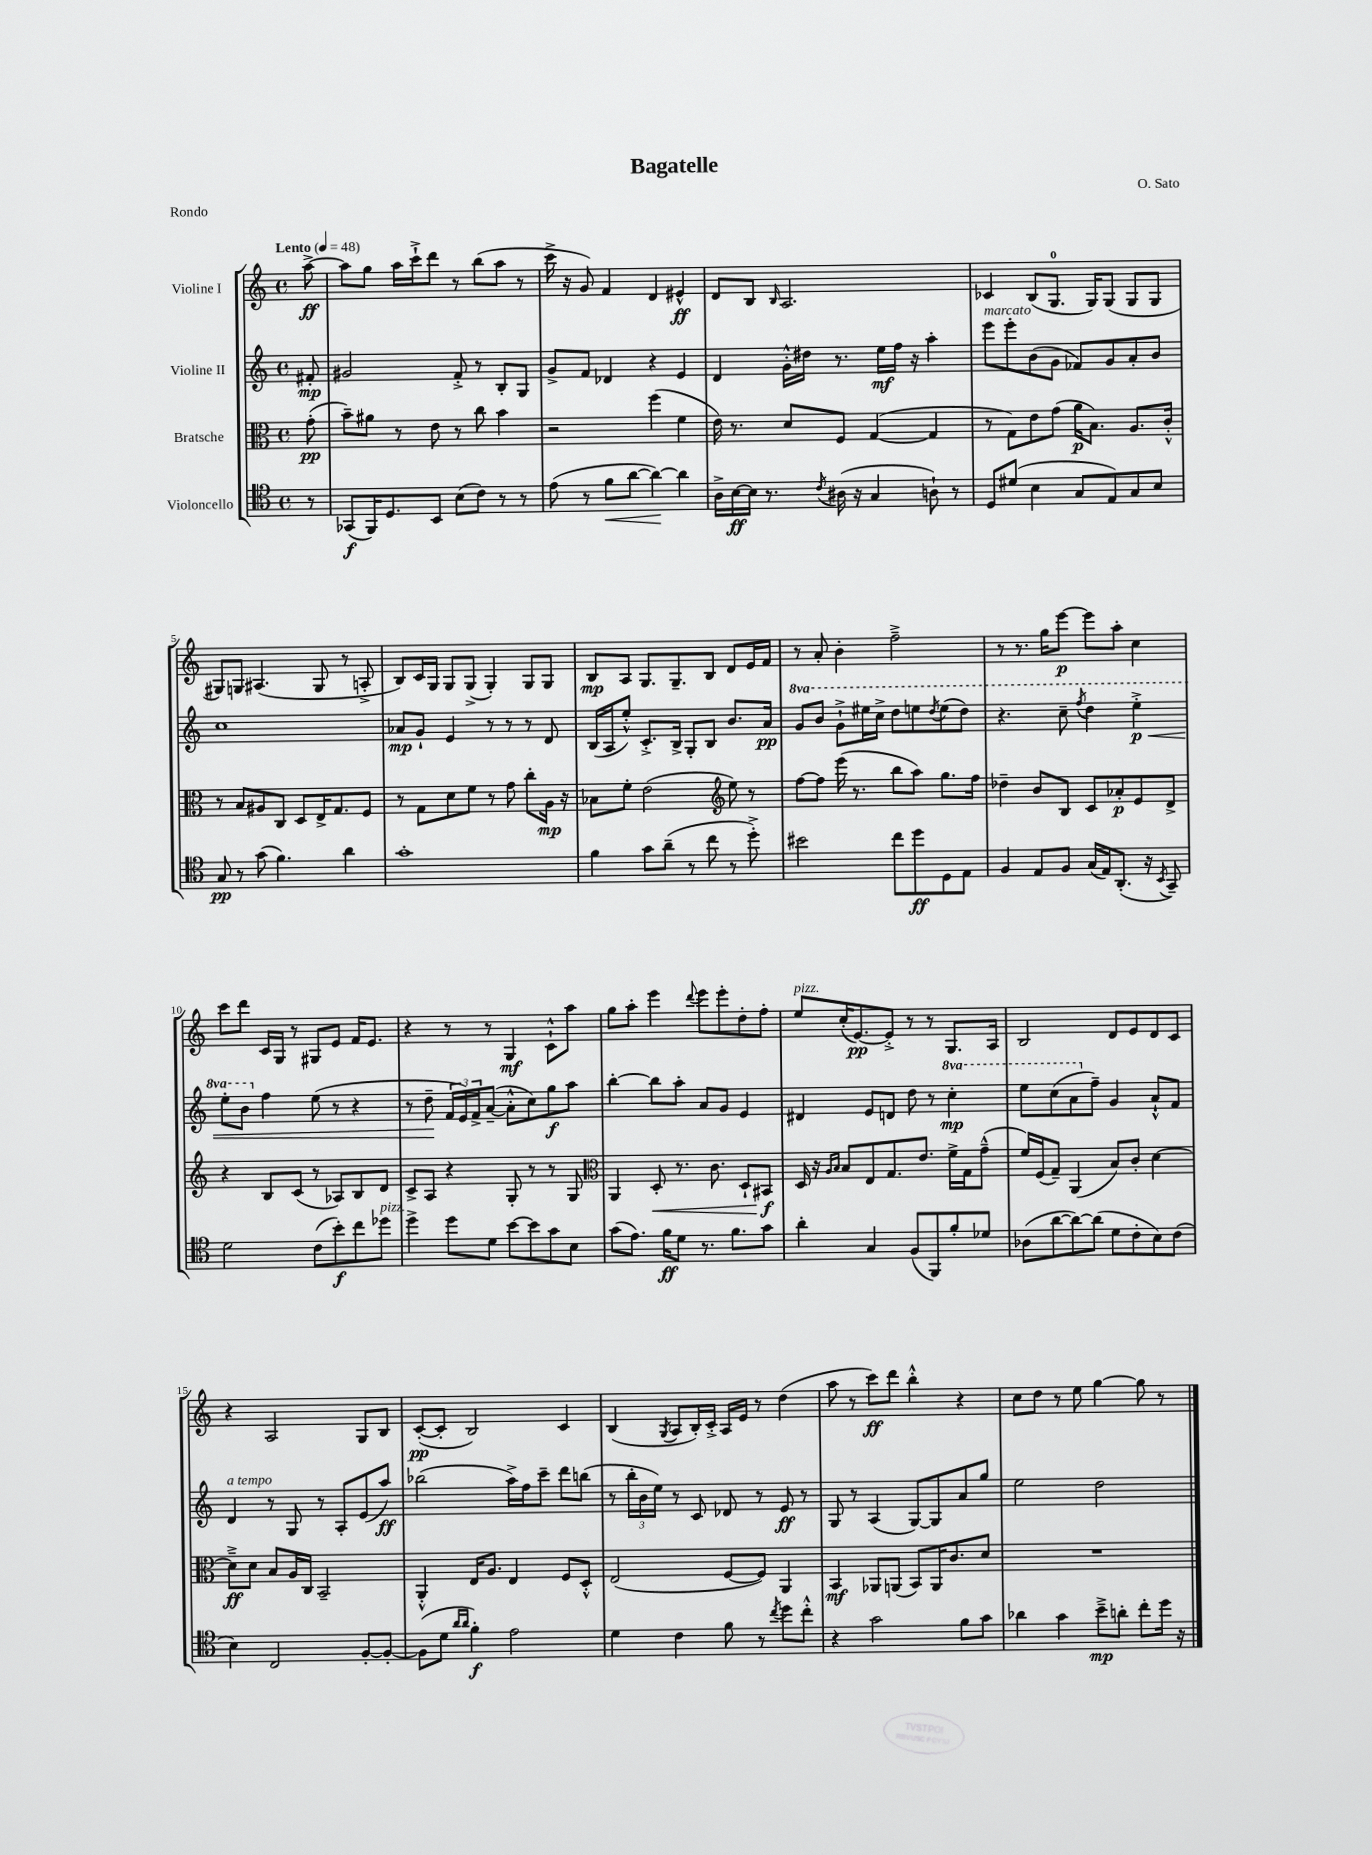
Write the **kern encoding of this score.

**kern	**kern	**kern	**kern
*staff4	*staff3	*staff2	*staff1
*clefC4	*clefC3	*clefG2	*clefG2
*k[]	*k[]	*k[]	*k[]
*M4/4	*M4/4	*M4/4	*M4/4
*met(c)	*met(c)	*met(c)	*met(c)
*MM48	*MM48	*MM48	*MM48
8r	(8g'\	8f#'/	[8aa^\
=	=	=	=
(8GG-/L	8b~\L)	2g#/	8aa\]L
16FF/K)	8a#\J	.	8gg\J
8.D/	.	.	.
.	8r	.	16aa\LL
.	.	.	16ccc`^\J
8BB/J	8e\	.	8ddd\J
(8B\L	8r	8f'^/	8r
8c\J)	8cc\	8r	(8bb\L
8r	4b\	8B'/L	8aa\J
8r	.	8G/J	8r
=	=	=	=
(8e\	2r	8g^/L	16ccc^\
.	.	.	16r
8r	.	8f/J	8g/)
8f\L	.	4d-/	4f/
[8a\J	.	.	.
4a\_)	(4ff\	4r	4d/
4a\]	4f\	4e/	4e#^^/
=	=	=	=
16A^\LL	16e\)	4d/	8d/L
[16B\	8.r	.	.
16B\]JJ	.	.	8B/J
8.r	.	.	.
.	.	.	16qqB/
.	8d/L	16g'^^\LL	2.A/
.	.	16dd#\JJ	.
8qc/	.	.	.
(16A#\	8F/J	8.r	.
16r	.	.	.
4G/	([4G/	.	.
.	.	16ee\LL	.
.	.	16ff\JJ	.
.	.	16r	.
8A`\)	4G/]	4aa'\	.
8r	.	.	.
=	=	=	=
8D/L	8r	8eee\L	4c-/
(8d#/J	8G\L)	8eee'\	.
4B\	8e\	(8b\	(8B/L
.	(8g\J	8g\J	8.G/J
8G/L	16a\LK	8f-/L)	.
.	8.B\J)	.	16G/LK)
8E/)	.	8g/	(8G/J
8G/	8.A/L	8a'/	8G/L
8B/J	.	8b/J	8G/J
.	16c'^^/Jk	.	.
=	=	=	=
8G/	8r	1cc	8G#/L)
8r	8B/L	.	8G/J
(8g\	8A#/	.	(4.A#/
4.f\)	8C/J	.	.
.	8D/L	.	.
.	16E^/K	.	8G/
.	8.G/	.	.
4a\	.	.	8r
.	8F/J	.	8A'^/
=	=	=	=
1g'	8r	8a-/L	8B/L)
.	8G\L	8g`/J	16c/L
.	.	.	16G/JJ
.	8d\	4e/	8G/L
.	8f\J	.	(8G^/J
.	8r	8r	4G'/)
.	8g\	8r	.
.	8cc'\L	8r	8G/L
.	16A\Jk	8d/	8G/J
.	16r	.	.
=	=	=	=
4f\	8B-\L	(16B/LL	8B/L
.	.	16A/J	.
.	8f'\J	8ee'^^/J)	8A/J
8g\L	(2e\	8.c'^/L	8.G/L
(8a~\J	.	.	.
.	.	16B^/Jk	8.G~/
8r	.	8G'/L	.
8cc\	.	8B/J	8B/J
*	*clefG2	*	*
8r	8ee\)	8.b/L	8d/L
8dd'^\)	8r	.	16e/L
.	.	16a/Jk	16f/JJ
=	=	=	=
2b#\	[8ff\L	8gg/L	8r
.	8ff\]J	8bb/J	8a'/
.	(16eee\	8gg`^\L	4b'\
.	8.r	.	.
.	.	16eee#\L	.
.	.	16ccc^\JJ	.
8cc\L	8bb\L	8ddd\L	2ff~^\
8dd\	8aa\J)	8eee\	.
.	.	8qddd/	.
8D\	8.gg\L	(8eee\	.
8E\J	.	8ddd\J)	.
.	16ff\Jk	.	.
=	=	=	=
4F/	4dd-~\	4.r	8r
.	.	.	8.r
8E/L	8b/L	.	.
.	.	.	16gg\LK
8F/J	8B/J	8ccc~\	[8eee\J
.	.	8qfff/	.
(16G/LL	8c/L	4ddd\	8eee\]L
16E/J)	.	.	.
(8.AA'/J	8a-'/	.	8aa'\J
.	8e/	4eee'^\	4cc\
16r	.	.	.
8qBB/	.	.	.
8GG~/)	8d^/J	.	.
=	=	=	=
2d\	4r	8eee'\L	8ccc\L
.	.	8bb\J	8ddd\J
.	8B/L	4ff\	16c/LL
.	.	.	16G/JJ
.	(8c/J	.	8r
(8c\L	8r	(8ee\	8G#/L
8b'\)	8A-/L)	8r	8e/J
8cc\	8B/	4r	16f/LK
.	.	.	8.e/J
8dd-\J	8d/J	.	.
=	=	=	=
4dd^\	8c^/L	8r	4r
.	8A/J	8dd~\	.
8dd\L	4r	24f/LL	8r
.	.	24e/)	.
.	.	24f^/J	.
8d\J	.	([8a~/J	8r
[8b\L	8G'/	8a'^^\]L	4G/
8b\]	8r	8cc\)	.
8g\	8r	8gg\	8c`^^\L
8B\J	8G/	8aa\J	8aa\J
=	=	=	=
*	*clefC3	*	*
(8g\L	4AA/	[4bb'\	8gg\L
8.e\J)	.	.	8aa'\J
.	8D'/	8bb\]L	4eee\
16f\LK	.	.	.
8d\J	8.r	8aa'\J	.
.	.	.	8qqddd/
8.r	.	8a/L	8eee\L
.	8.c\	.	.
.	.	8g/J	8eee'\
8.f\L	.	.	.
.	8D`/L	4e/	8dd'\
8g\J	8BB#/J	.	8ff'\J
=	=	=	=
4a'\	16D/	4d#/	8ee/L
.	16r	.	.
.	16qqA/LL	.	.
.	16qqB/JJ	.	.
.	8B/L	.	(16cc'/K
.	.	.	[8.e/)
4G/	8E/	8e/L	.
.	8.G/	8d/J	8e'^/]J
(8F/L	.	8dd\	8r
.	8.e/J	.	.
8FF/)	.	8r	8r
8f'/	16f^\LL	4ccc'\	8.G/L
.	16G\J	.	.
8d-/J	(8g~^^\J	.	.
.	.	.	16A/Jk
=	=	=	=
(8A-\L	16f/LL)	8eee\L	2B/
.	(16F/J	.	.
[8a\	8G~/J)	(8ccc\	.
8a\_)	(4AA/	8aa\	.
(8a\]J	.	8ff~\J)	.
8d\L	8B/L)	4g/	8d/L
8c'\	8c'/J	.	8e/
8B\)	[4d\	8a`^^/L	8d/
(8c\J	.	8f/J	8c/J
=	=	=	=
4B\)	8d~^\]L	4d/	4r
.	8d\J	.	.
2C/	8B/L	8r	2A/
.	16A/L	8G/	.
.	16C/JJ	.	.
.	2BB~/	8r	.
.	.	8A'/L	.
[8F'/L	.	(8e/	8G/L
8F'/_J	.	8aa/J)	8B/J
=	=	=	=
(8F\]L	4AA'^^/	(2bb-\	([8c'/L
8d\J	.	.	8c'/]J
16qqa/LL	.	.	.
16qqa/JJ	.	.	.
4f'\)	16E/LK	.	2B/)
.	8.A/J	.	.
2e\	4E/	16aa^\LL)	.
.	.	16ff\J	.
.	.	8ccc~\J	.
.	8F/L	8ddd\L	4c/
.	8D'^^/J	(8bb\J	.
=	=	=	=
4d\	(2E/	8r	(4B/
.	.	24bb'\LL	.
.	.	24b\	.
.	.	24ee\JJ)	.
.	.	.	8qG/
4c\	.	8r	8A/L
.	.	8c/	16B'/L)
.	.	.	16c'^/JJ
8f\	[8F/L	8d-/	16A/LL
.	.	.	16e/JJ
8r	8F/]J)	8r	8r
8qcc/	.	.	.
8dd\L	4AA/	8e/	(4dd\
8cc'^^\J	.	8r	.
=	=	=	=
4r	4BB/	8G/	8aa\
.	.	8r	8r
2g\	8AA-/L	(4A/	8ccc\L)
.	(8AA/J	.	8ddd\J
.	8BB/L)	[8G/L)	4bb'^^\
.	16AA/K	8G/]	.
.	8.c/	.	.
8f\L	.	8a/	4r
8g\J	8d/J	8gg/J	.
=	=	=	=
4a-\	1r	2ee\	8cc\L
.	.	.	8dd\J
4g\	.	.	8r
.	.	.	8ee\
8b~^\L	.	2dd\	[4gg\
8a'\J	.	.	.
8cc'\L	.	.	8gg\]
16dd\Jk	.	.	8r
16r	.	.	.
==	==	==	==
*-	*-	*-	*-
